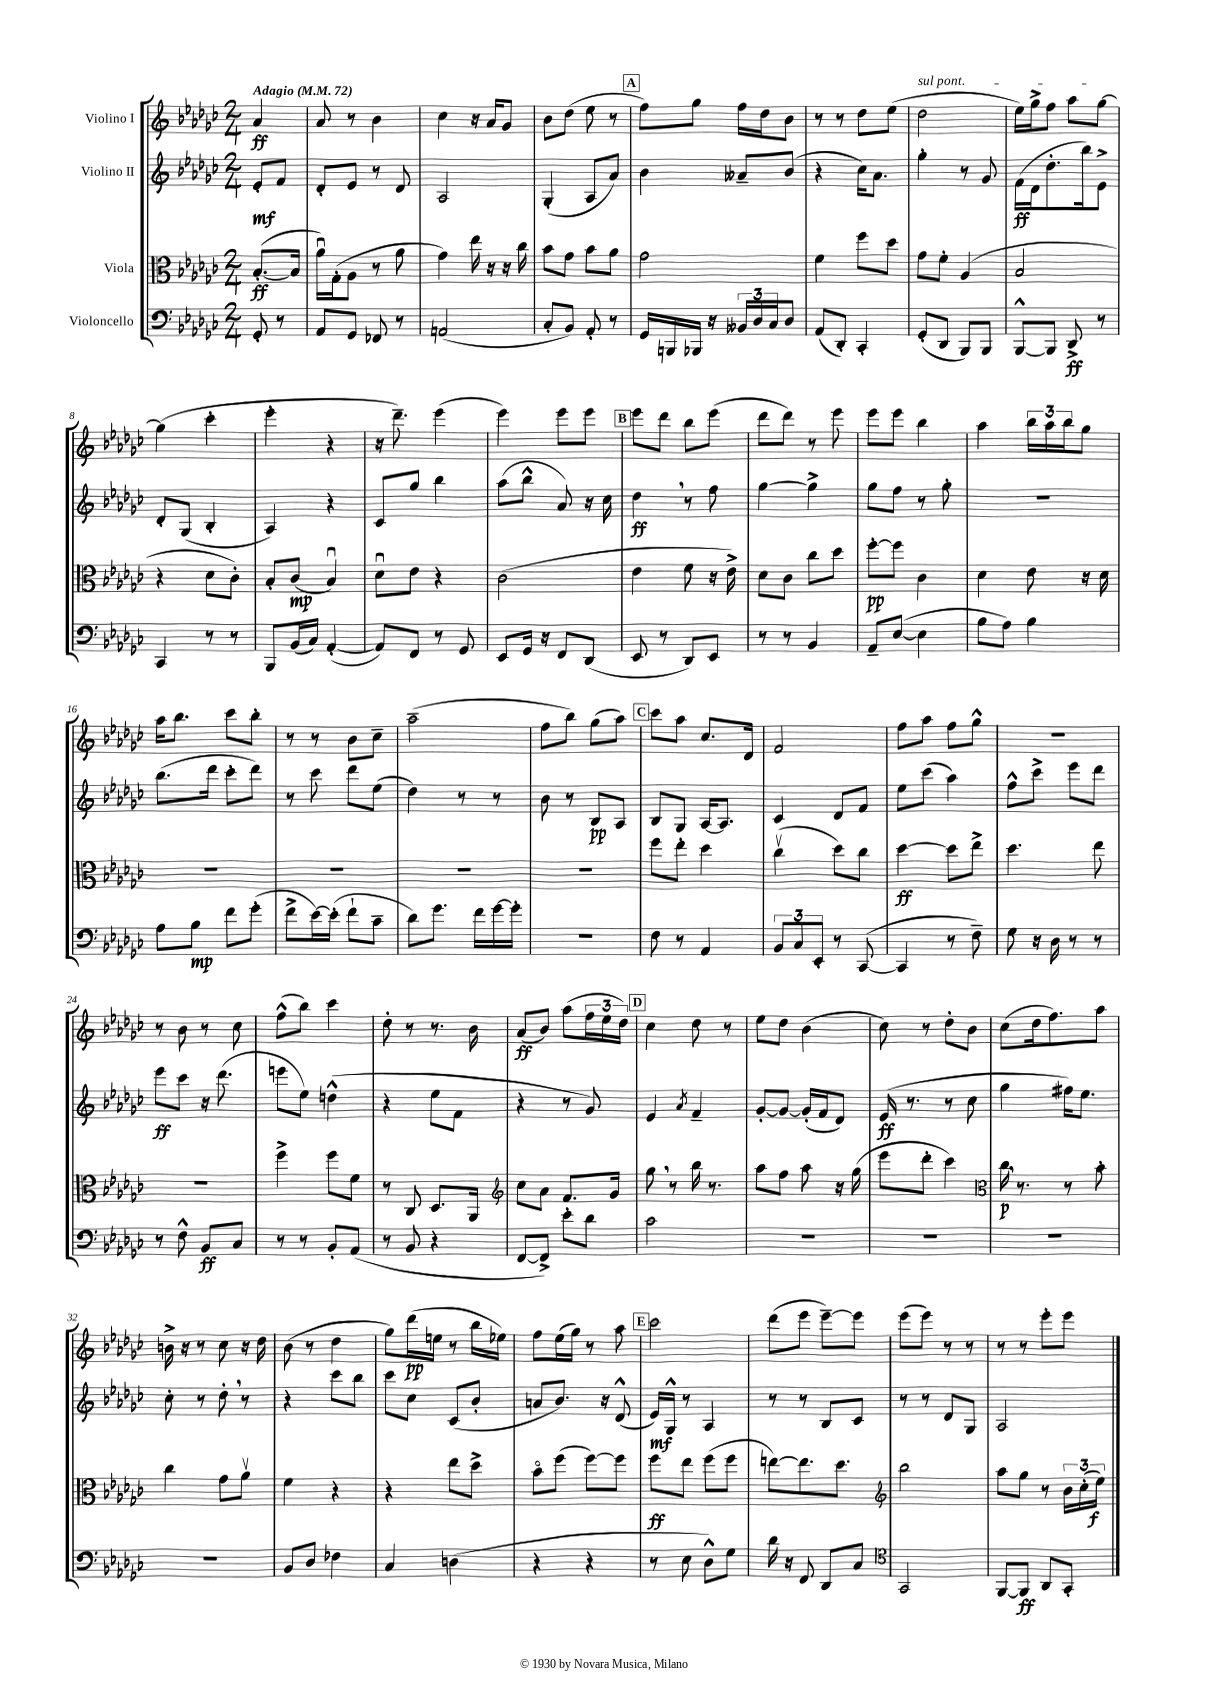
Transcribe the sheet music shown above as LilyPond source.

<<
\new StaffGroup <<
\new Staff = "s0" \with { instrumentName = "Violino I" } {
    \clef treble \key ges \major \numericTimeSignature \time 2/4 \partial 4 \tempo "Adagio" 4 = 72
    aes'4\ff |
    aes'8 r8 bes'4 |
    ces''4 r16 aes'16 ges'8 |
    bes'8 des''8( ees''8 r8 |
    \mark \markup { \box "A" } f''8) ges''8 f''16 des''16 bes'8 |
    r8 r8 des''8 ees''8( |
    \once \override TextSpanner.bound-details.left.text = \markup { \italic "sul pont." } des''2\startTextSpan |
    ees''16) ges''16-> f''8 aes''8 ges''8~\stopTextSpan |
    ges''4( ces'''4-. |
    ees'''4-. r4 |
    r16 des'''8.--) ees'''4( |
    ees'''4) ees'''8 ees'''8 |
    \mark \markup { \box "B" } ees'''8 des'''8 bes''8 ees'''8( |
    des'''8 des'''8) r8 ees'''8 |
    ees'''8 ees'''8 bes''4 |
    aes''4 \tuplet 3/2 { bes''16 aes''16 bes''16 } ges''8 |
    aes''16 bes''8. ces'''8 bes''8-. |
    r8 r8 bes'8 ces''8-- |
    aes''2--( |
    f''8 bes''8) ges''8( aes''8) |
    \mark \markup { \box "C" } ces'''8 aes''8 ces''8. des'16 |
    f'2 |
    f''8 aes''8 f''8 ges''8-^ |
    r2 |
    r8 bes'8 r8 ces''8 |
    f''8-^( bes''8) ces'''4 |
    des''8-. r8 r8. bes'16 |
    aes'8\ff( bes'8) aes''8( \tuplet 3/2 { f''16 ees''16 des''16) } |
    \mark \markup { \box "D" } ces''4 des''8 r8 |
    ees''8 des''8 bes'4( |
    ces''8) r8 des''8-. bes'8 |
    ces''8( des''16 f''8.) aes''8 |
    b'16-> r16 r8 ces''8 r16 des''16 |
    bes'8( r8 des''4 |
    ges''8) des'''16\pp( e''16 r8 bes''16 ees''16) |
    f''8 ees''16( ges''16) r8 aes''8 |
    \mark \markup { \box "E" } ces'''2 |
    des'''8( ees'''8 ees'''8~--) ees'''8 |
    ees'''8( ees'''8) r8 r8 |
    r8 r8 ees'''8-. ees'''8 \bar "|." |
}
\new Staff = "s1" \with { instrumentName = "Violino II" } {
    \clef treble \key ges \major \numericTimeSignature \time 2/4 \partial 4
    ees'8-.\mf f'8 |
    des'8-. ees'8 r8 des'8 |
    aes2 |
    ges4-.( aes8 aes'8) |
    \mark \markup { \box "A" } bes'4 aeses'8-- bes'8( |
    r4 ces''16) aes'8. |
    ges''4-. r8 ges'8 |
    f'16\ff( des'16 des''8.-. bes''16) ees'8-> |
    des'8-. ges8( bes4-. |
    aes4) r4 |
    ces'8 ges''8 bes''4 |
    aes''8( bes''8-^ aes'8) r16 ces''16 |
    \mark \markup { \box "B" } des''4\ff \breathe r8 f''8 |
    ges''4~ ges''4-> |
    ges''8 f''8 r8 ges''8-. |
    R2 |
    bes''8.( des'''16 ces'''8-. des'''8) |
    r8 ces'''8 des'''8 ees''8( |
    des''4) r8 r8 |
    bes'8 r8 bes8\pp aes8 |
    \mark \markup { \box "C" } bes8 ges8 aes16~ aes8. |
    ces'4 des'8 f'8 |
    ees''8 ces'''8( aes''4) |
    f''8-^ ces'''8-> ees'''8 des'''8 |
    ees'''8\ff ces'''8 r16 des'''8.( |
    e'''8 ees''8) d''4-^( |
    r4 ees''8 f'8 |
    r4 r8 ges'8) |
    \mark \markup { \box "D" } ees'4 \acciaccatura { aes'8 } f'4-- |
    ges'8~-. ges'8~ ges'16-.( f'16 des'8) |
    ees'16\ff( r8. r8 ces''8 |
    ges''4 fis''16) ees''8. |
    ces''8-. r8 des''8-. \breathe r8 |
    r4 ces'''8 bes''8 |
    ces'''8 ces''8 ces'8( bes'8-. |
    a'8 bes'8.) r16 des'8-^( |
    \mark \markup { \box "E" } ees'16\mf) ges16-^ r8 aes4 |
    r8 r8 bes8 ces'8 |
    r8 r8 des'8 ges8 |
    aes2 \bar "|." |
}
\new Staff = "s2" \with { instrumentName = "Viola" } {
    \clef alto \key ges \major \numericTimeSignature \time 2/4 \partial 4
    bes8.~-.\ff( bes16 |
    aes'16\downbow) ges16-.( aes8 r8 aes'8 |
    ges'4) ees''16 r16 r16 ces''16 |
    bes'8 ges'8 bes'8 aes'8 |
    \mark \markup { \box "A" } ges'2 |
    f'4 f''8 des''8 |
    ges'8 f'8-. aes4( |
    bes2 |
    r4 des'8 ces'8-.) |
    bes8-. ces'8\mp( bes4\downbow) |
    des'8\downbow ees'8 r4 |
    ces'2( |
    \mark \markup { \box "B" } ees'4 f'8 r16 ees'16->) |
    des'8 ces'8 ces''8 des''8 |
    f''8~-.\pp f''8 ces'4 |
    des'4 ees'8 r16 des'16 |
    R2 |
    R2 |
    R2 |
    R2 |
    \mark \markup { \box "C" } f''8 ees''8-. des''4 |
    ces''4\upbow( des''8) ces''8 |
    des''4~\ff des''8 ees''8-> |
    des''4. ees''8 |
    r2 |
    f''4-> f''8 f'8 |
    r8 ces8 des8. aes,16 |
    \clef treble ces''8 aes'8 f'8. ges'16 |
    \mark \markup { \box "D" } ges''8 \breathe r8 bes''16 r8. |
    aes''8 f''8 aes''8 r16 ges''16( |
    ees'''8 des'''8-. ces'''4) |
    \clef alto ces''16\p \breathe r8. r8 bes'8-. |
    ces''4 ges'8 aes'8\upbow |
    f'4 r4 |
    r4 ees''8 des''8-> |
    bes'8\flageolet f''8( f''8~) f''8 |
    \mark \markup { \box "E" } f''8\ff ees''8 f''8( f''8 |
    e''8~) e''8. des''8. |
    \clef treble bes''2 |
    aes''8 ges''8 r8 \tuplet 3/2 { bes'16 ces''16-.( ees''16\f) } \bar "|." |
}
\new Staff = "s3" \with { instrumentName = "Violoncello" } {
    \clef bass \key ges \major \numericTimeSignature \time 2/4 \partial 4
    ges,8-. r8 |
    aes,8 ges,8 fes,8 r8 |
    a,2( |
    ces8-. bes,8) aes,8-. r8 |
    \mark \markup { \box "A" } ges,16 b,,16 bes,,16 r16 \tuplet 3/2 { beses,16 des16 ces16 } des8 |
    aes,8( des,8-.) ces,4-. |
    ges,8-.( des,8 bes,,8) bes,,8 |
    bes,,8~-^ bes,,8 des,8->\ff r8 |
    ces,4 r8 r8 |
    bes,,8 bes,16( ces16) aes,4~-.( |
    aes,8) f,8 r8 ges,8 |
    ees,8 ges,16 r16 f,8 des,8( |
    \mark \markup { \box "B" } ees,8 r8 des,8) ees,8 |
    r8 r8 bes,4 |
    aes,8-- ees8~( ees4 |
    bes8 aes8) bes4 |
    aes8 bes8\mp f'8 ges'8-.( |
    f'8-> ees'16~) ees'16-.( f'8-! ces'8-- |
    des'8) ges'8. f'16 ges'16~ ges'16-. |
    r2 |
    \mark \markup { \box "C" } f8 r8 aes,4 |
    \tuplet 3/2 { bes,8 ces8 ees,8-. } r8 ces,8~( |
    ces,4 r8 f8--) |
    ges8 r16 des16 r8 r8 |
    r8 f8-^ bes,8\ff ces8 |
    r8 r8 bes,8-. aes,8( |
    r8 bes,8 r4 |
    f,8~ f,8->) ees'8-. des'8 |
    \mark \markup { \box "D" } ces'2 |
    R2 |
    R2 |
    R2 |
    R2 |
    bes,8 des8 fes4 |
    ces4 d4( |
    r4 r4 |
    \mark \markup { \box "E" } r8 ees8 des8-^) ges8 |
    des'16 r16 f,8 des,8 ces8 |
    \clef tenor ges,2 |
    f,8~ f,8\ff aes,8 ges,8-. \bar "|." |
}
>>
>>
